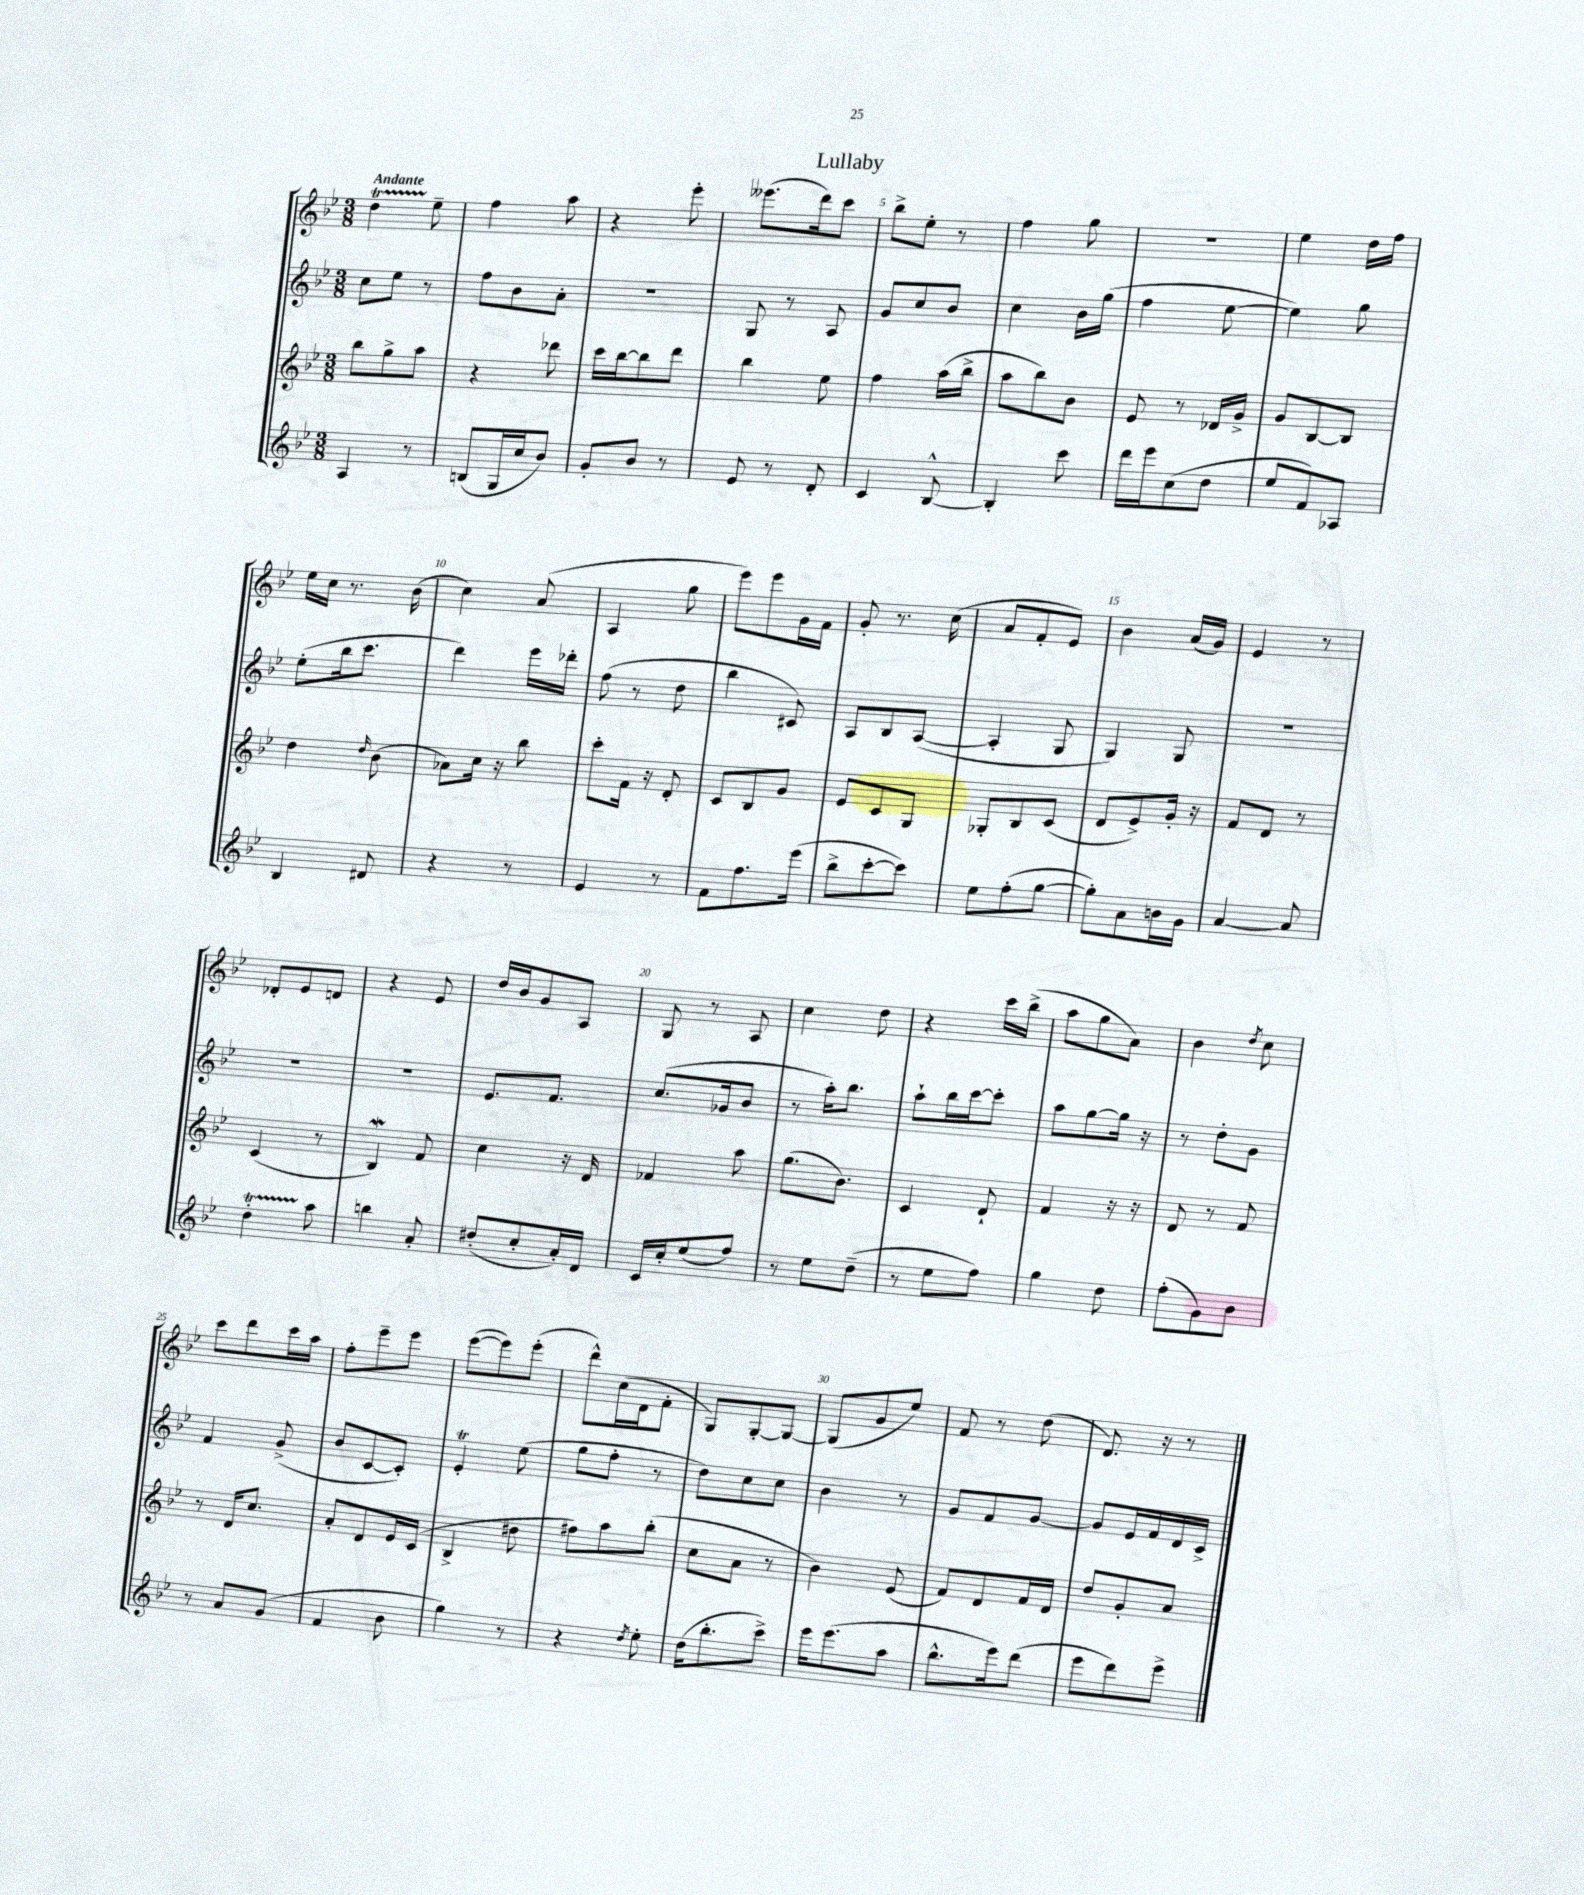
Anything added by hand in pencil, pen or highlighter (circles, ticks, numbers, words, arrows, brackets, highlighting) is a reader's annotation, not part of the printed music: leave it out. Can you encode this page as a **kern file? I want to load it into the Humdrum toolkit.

**kern	**kern	**kern	**kern
*staff4	*staff3	*staff2	*staff1
*clefG2	*clefG2	*clefG2	*clefG2
*k[b-e-]	*k[b-e-]	*k[b-e-]	*k[b-e-]
*M3/8	*M3/8	*M3/8	*M3/8
4A	8bb-	8cc	4dd
.	8gg^	8ee-	.
8r	8aa	8r	8ee-~
=	=	=	=
(8B	4r	8ff	4ff
16G	.	8b-	.
16cc	.	.	.
8b-)	8ddd-	8a'	8aa
=	=	=	=
8g'	16ccc	4.r	4r
.	[16bb-	.	.
8b-	8bb-]	.	.
8r	8ddd	.	8eee-'
=	=	=	=
8e-	4bb-	8G	(8.eee--
8r	.	8r	.
.	.	.	16ddd)
8d'	8ee-	8A	8ccc
=	=	=	=
4c	4ff	8g	8bb-^
.	.	8cc	8ee-'
[8B-^^	(16aa	8b-	8r
.	16bb-^	.	.
=	=	=	=
4B-']	8aa	4cc	4ff
.	8bb-)	.	.
8ccc	8b-	16b-	8gg
.	.	(16gg	.
=	=	=	=
16ddd	8e-	4ff	4.r
16eee-	.	.	.
(8cc	8r	.	.
8dd	16d-	[8ee-	.
.	16g^	.	.
=	=	=	=
8ee-	8g	4ee-])	4ee-
8f)	[8B-	.	.
8A-	8B-]	8gg	16dd
.	.	.	16ff
=	=	=	=
4B-	4dd	(8ee-'	16ee-
.	.	.	16cc
.	.	16bb-	8.r
.	.	8.ccc	.
.	16qqdd	.	.
8d#	(8b-	.	.
.	.	.	(16b-
=	=	=	=
4r	8a-)	4ddd)	4cc)
.	16cc	.	.
.	16r	.	.
8r	8bb-	16eee-	(8a
.	.	16ddd-'	.
=	=	=	=
4e-	8ccc'	(8ff	4A
.	16f	8r	.
.	16r	.	.
8r	8d'	8dd	8gg
=	=	=	=
8f	8c	4bb-	8eee-)
8.ff	8B-	.	8eee-
.	8g	8c#)	16g
(16eee-	.	.	16f
=	=	=	=
8bb-^	8e-	8A	8g'
[8ccc'	8c	8B-	8.r
8ccc])	8G	([8A	.
.	.	.	(16cc
=	=	=	=
8ee-	8G-'	4A']	8a
(8ff'	8B-	.	8f'
[8gg	(8c	8G	8e-)
=	=	=	=
8gg'])	8d	4G)	4b-
8a	8e-^)	.	.
16b	16g'	8G	(16a
16g	16r	.	16g)
=	=	=	=
[4a	8f	4.r	4e-
.	8d	.	.
8a]	8r	.	8r
=	=	=	=
4dd'	(4c	4.r	8d-'
.	.	.	8e-
8aa	8r	.	8d
=	=	=	=
4bb	4B-)	4.r	4r
8a'	8f	.	8e-
=	=	=	=
(8dd#'	4cc	8.e-	16dd
.	.	.	16b-
8cc'	.	.	8g
.	.	8.f	.
16a')	16r	.	8A
16d	16d	.	.
=	=	=	=
16c	4f-	(8.cc	8G
16cc'	.	.	.
(8ee-	.	.	8r
.	.	16g-	.
8ff)	8aa	8b-	8A
=	=	=	=
8r	(8.gg	8r	4cc
8ee-	.	16aa')	.
.	8.b-)	8.bb-	.
(8dd~	.	.	8dd
=	=	=	=
8r	4c	8aa`	4r
8ee-	.	16bb-	.
.	.	[16ccc	.
8ff)	8d`	8ccc']	16ccc
.	.	.	(16bb-^
=	=	=	=
4gg	4f	8aa	8aa
.	.	[8gg	8gg
8dd	16r	16gg]	8a)
.	16r	16r	.
=	=	=	=
(8ff'	8d	8r	4b-
8g)	8r	8dd'	.
.	.	.	8qdd
8b-	8f	8g	8cc
=	=	=	=
8r	8r	4f	8ccc
8a	16d	.	8ddd
.	8.cc	.	.
(8g	.	(8g^	16ccc
.	.	.	16aa
=	=	=	=
4f	8a'	8b-	8ff'
.	8d	[8c	8eee-~
8b-	16e-	8c'])	8eee-
.	(16c	.	.
=	=	=	=
4gg)	4B-^	4e-'	([8eee-
.	.	.	8eee-])
8r	8dd#	(8ee-	(8eee-'
=	=	=	=
4r	8ff#)	8gg	8ddd^^)
.	8aa	8ff'	(16cc
.	.	.	16d
8qdd	.	.	.
8ee-'	(8bb-'	8r	8f'
=	=	=	=
(16dd	8cc	8dd)	8G)
8.bb-'	.	.	.
.	8a	8cc	[8G'
8ccc^)	8r	8cc	8G_
=	=	=	=
16eee-	4b-)	4b-	(8G]
(8.eee-	.	.	.
.	.	.	8g
8aa	(8e-	8r	8ee-)
=	=	=	=
8.bb-^^	8f)	8g	8f
.	8d	8f	8r
16eee-)	.	.	.
(8ddd	16f	[8g	(8dd
.	16d	.	.
=	=	=	=
8eee-	8dd	8g]	8.d)
8ddd)	8g'	16e-	.
.	.	16f	16r
8eee-^	8a	16d	8r
.	.	16c^	.
==	==	==	==
*-	*-	*-	*-
